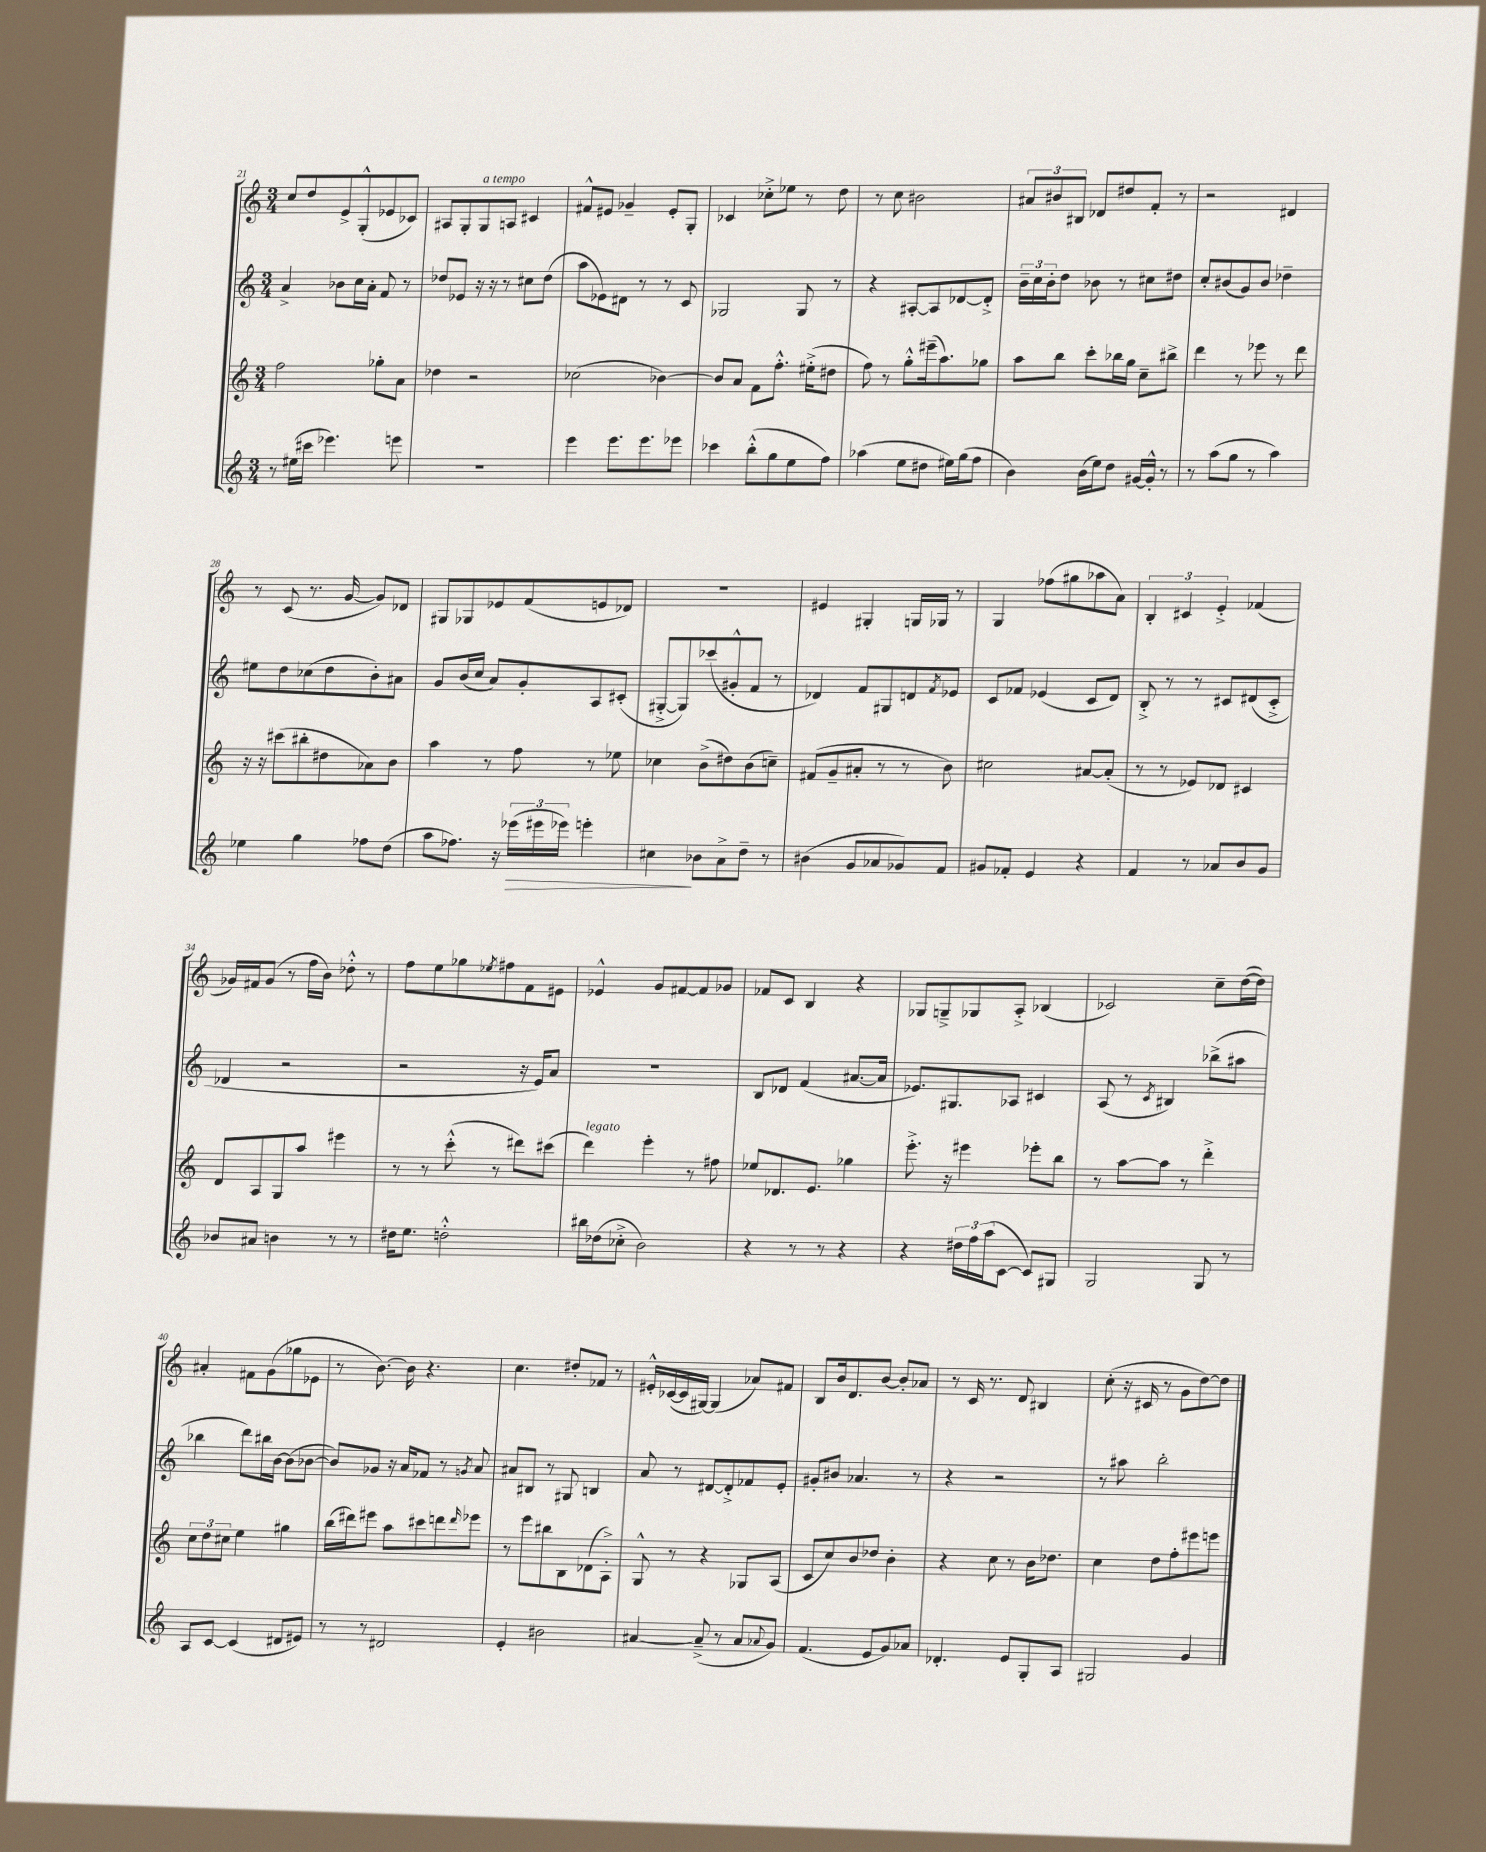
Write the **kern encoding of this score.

**kern	**kern	**kern	**kern
*staff4	*staff3	*staff2	*staff1
*clefG2	*clefG2	*clefG2	*clefG2
*k[]	*k[]	*k[]	*k[]
*M3/4	*M3/4	*M3/4	*M3/4
8r	2ff\	4a^/	8cc/L
(16ee#\LL	.	.	8dd/
16ccc#\JJ	.	.	.
4.eee-\)	.	8b-\L	8e^/
.	.	16cc\L	(8G'^^/
.	.	16a'\JJ	.
.	8gg-'\L	8f/	8e-/
8eee\	8a\J	8r	8c-/J)
=	=	=	=
2.r	4dd-\	8dd-/L	8A#/L
.	.	8e-/J	8G'/
.	2r	16r	8G/
.	.	16r	.
.	.	8r	8A/J
.	.	8cc#\L	4c#/
.	.	(8dd-\J	.
=	=	=	=
4eee\	(2cc-\	8aa\L	8f#^^/L
.	.	8e-\)	8e#/J
8.eee\L	.	8d#\J	4g-~/
.	.	8r	.
8.eee\	.	.	.
.	[4b-\)	8r	8e#'/L
8eee-\J	.	8c/	8G'/J
=	=	=	=
4ccc-\	8b-/]L	2G-/	4c-/
.	8a/J	.	.
(8bb'^^\L	8f\L	.	8cc-'^\L
8gg\	8.ff'^^\J	.	8ee-\J
8ee\	.	8G-/	8r
.	(16ee#'^\LK	.	.
8ff\J)	8dd#\J	8r	8dd\
=	=	=	=
(4aa-\	8ff\)	4r	8r
.	8r	.	8cc\
8ee\L	8gg'^^\L	[8A#'/L	2b#\
8dd#\J	(16eee#~\k	8A#/]	.
.	8.aa\)	.	.
16ee#\LL)	.	[8d-/	.
(16gg\J	.	.	.
8ff\J	8gg-\J	8d-'^/]J	.
=	=	=	=
4b\)	8aa\L	24b~\LL	12a#/L
.	.	24cc\	.
.	.	24b'\J	12b#/
.	8bb\J	8dd\J	.
.	.	.	12B#/J
(16b\LL	8ccc'\L	8b-\	8d-/L
16ee\J)	.	.	.
8dd\J	16bb-\L	8r	8dd#/
.	16gg\JJ	.	.
[16g#/LL	8cc~\L	8cc#\L	8f'/J
16g#'^^/]JJ	.	.	.
8r	8bb#^\J	8dd#\J	8r
=	=	=	=
8r	4ddd\	8cc'/L	2r
(8aa\L	.	(8b#/	.
8gg\J	8r	8g/)	.
8r	8eee-\	8b#/J	.
4aa\)	8r	4dd-~\	4d#/
.	8ddd\	.	.
=	=	=	=
4ee-\	16r	8ee#\L	8r
.	16r	.	.
.	(8ccc#\L	8dd\	(8c/
4gg\	8bb#'\	(8cc-\	8.r
.	8dd#\	8dd\	.
.	.	.	[16g/
8ff-\L	8a-\)	8b'\)	8g/]L)
(8dd\J	8b\J	8a#\J	8d-/J
=	=	=	=
8aa\L	4aa\	8g/L	8G#/L
8.ff-\J)	.	(16b/L	8G-/
.	.	16cc/JJ	.
.	8r	8a/L)	8e-/
16r	.	.	.
(24eee-\LL	8ff\	8g'/	(8f/
24eee#\	.	.	.
24eee-\JJ)	.	.	.
4eee'\	8r	8A/	8e/
.	8ee-\	(8c#'/J	8d-/J)
=	=	=	=
4cc#\	4cc-\	[8G#'^/L	2.r
.	.	8G#/])	.
8b-\L	(8b^\L	(8ccc-/	.
8a^\	8dd#\)	8g#'^^/	.
8dd~\J	(8b\	8f/J	.
8r	8cc~\J)	8r	.
=	=	=	=
(4b#\	(8f#/L	4d-/)	4e#/
.	8g~/	.	.
8g/L	8a#'/J	8f/L	4G#'/
8a-/	8r	8G#/	.
8g-/)	8r	8d/	16G/LL
.	.	.	16G-/JJ
.	.	8qf/	.
8f/J	8b\)	8e-/J	8r
=	=	=	=
8g#/L	2cc#\	8c/L	4G/
8f-'/J	.	8f-/J	.
4e/	.	(4e-/	(8ff-\L
.	.	.	8gg#\
4r	[8a#/L	8c/L	8aa-\
.	(8a#'/]J	8d/J)	8a\J)
=	=	=	=
4f/	8r	8B'^/	6B'/
.	8r	8r	.
.	.	.	6c#/
8r	8e-/L)	8r	.
.	.	.	6e'^/
8a-/L	8d-/J	8c#/L	.
8b/	4c#/	(8d#/	(4f-/
8g/J	.	8c#'^/J	.
=	=	=	=
8b-/L	8d/L	4d-/	16g-/LL)
.	.	.	16f#/J
8a#/J	8A/	.	(8g-/J
4b\	8G/	2r	8r
.	8aa/J	.	16ff\LL
.	.	.	16b\JJ)
8r	4eee#\	.	8dd-'^^\
8r	.	.	8r
=	=	=	=
16dd#\LK	8r	2r	8ff\L
8.ee\J	.	.	.
.	8r	.	8ee\
2dd'^^\	(8ccc'^^\	.	8gg-\
.	.	.	8qee-/
.	8r	.	8ff#\
.	8ddd#\L)	16r	8f\
.	.	16e/LK)	.
.	(8ccc#\J	8a/J	8e#\J
=	=	=	=
16bb#\LL	4ddd\)	2.r	4e-^^/
(16dd-\J	.	.	.
8cc-'^\J	.	.	.
2b\)	4eee'\	.	8g/L
.	.	.	[8f#/
.	8r	.	8f#/]
.	8ff#\	.	8g-/J
=	=	=	=
4r	8ee-/L	8B/L	8f-/L
.	8.d-/	8d-/J	8c/J
8r	.	(4f/	4B/
.	8.e/J	.	.
8r	.	.	.
4r	4gg-\	[8.a#/L	4r
.	.	16a#/]Jk	.
=	=	=	=
4r	8.eee'^\	8.e-/L)	8G-/L
.	.	.	8G~^/
.	16r	8.G#/	.
24dd#\LL	4eee#\	.	8G-/
24ff\	.	.	.
(24aa\J	.	.	.
[8c\J	.	8A-/J	8A'^/J
8c/]L)	8eee-'\L	4c#/	(4B-/
8G#/J	8bb\J	.	.
=	=	=	=
2G/	8r	(8A/	2c-/)
.	[8aa\L	8r	.
.	.	8qc/	.
.	8aa\]J	4B#/)	.
.	8r	.	.
8G/	4ddd'^\	(8bb-^\L	8cc~\L
8r	.	8aa#\J	([16dd\L
.	.	.	16dd\]JJ)
=	=	=	=
8A/L	12cc\L	4bb-\	4a#'/
.	12dd\	.	.
[8c/J	.	.	.
.	12cc#\J	.	.
(4c/]	4ee\	8ddd\L)	8f#\L
.	.	16bb#\L	(8g\
.	.	[16b\JJ	.
8d#/L	4gg#\	(8b\]L	8gg-\
8e#/J)	.	[8b-\J	8e-\J
=	=	=	=
8r	(16bb\LL	8b-/]L)	8r
.	16ddd#\J)	.	.
8r	8eee#\J	8g-/J	[8.b\)
2d#/	8aa\L	16r	.
.	.	16a/LK	16b\]
.	8ccc#\	8f-/J	4.r
.	8ddd\	8r	.
.	16qqddd/	8qg/	.
.	8eee-\J	8a/	.
=	=	=	=
4e'/	8r	8a#/L	4.cc\
.	8eee\L	8B#/J	.
2b#\	8bb#\	8r	.
.	8B\	8G#/	8dd#'/L
.	(8d-\	4B/	8f-/J
.	8A'^\J)	.	8r
=	=	=	=
[4a#/	8G^^/	8a/	16e#'^^/LL
.	.	.	([16c-/
.	8r	8r	16c-/]
.	.	.	[16G#/JJ)
(8a#~^/]	4r	[8d#/L	(4G#/]
8r	.	8d#'^/]	.
8a#/L	8G-/L	8f-/	8a-/L)
8qqa-/	.	.	.
8g/J)	(8A/J	8e'/J	8f#/J
=	=	=	=
(4.f/	8c/L	8g#'/L	8B/L
.	8cc/)	8b#/J	16b/k
.	.	.	8.d/
.	8b/	4.a-/	.
8e/L	8dd-/J	.	[8b/J
8g/)	4b'\	.	8b'/]L
8a-/J	.	8r	8a-/J
=	=	=	=
4.d-'/	4r	4r	8r
.	.	.	16c/
.	.	.	8.r
.	8cc\	2r	.
8e/L	8r	.	8d/
8G'/	16b\LK	.	4B#/
.	8.dd-\J	.	.
8A/J	.	.	.
=	=	=	=
2G#/	4cc\	8r	(8cc'\
.	.	8aa#\	16r
.	.	.	16c#/
.	8dd\L	2bb'\	8r
.	8ff'\	.	8g\L
4g/	8eee#\	.	[8dd\)
.	8eee\J	.	8dd\]J
==	==	==	==
*-	*-	*-	*-
